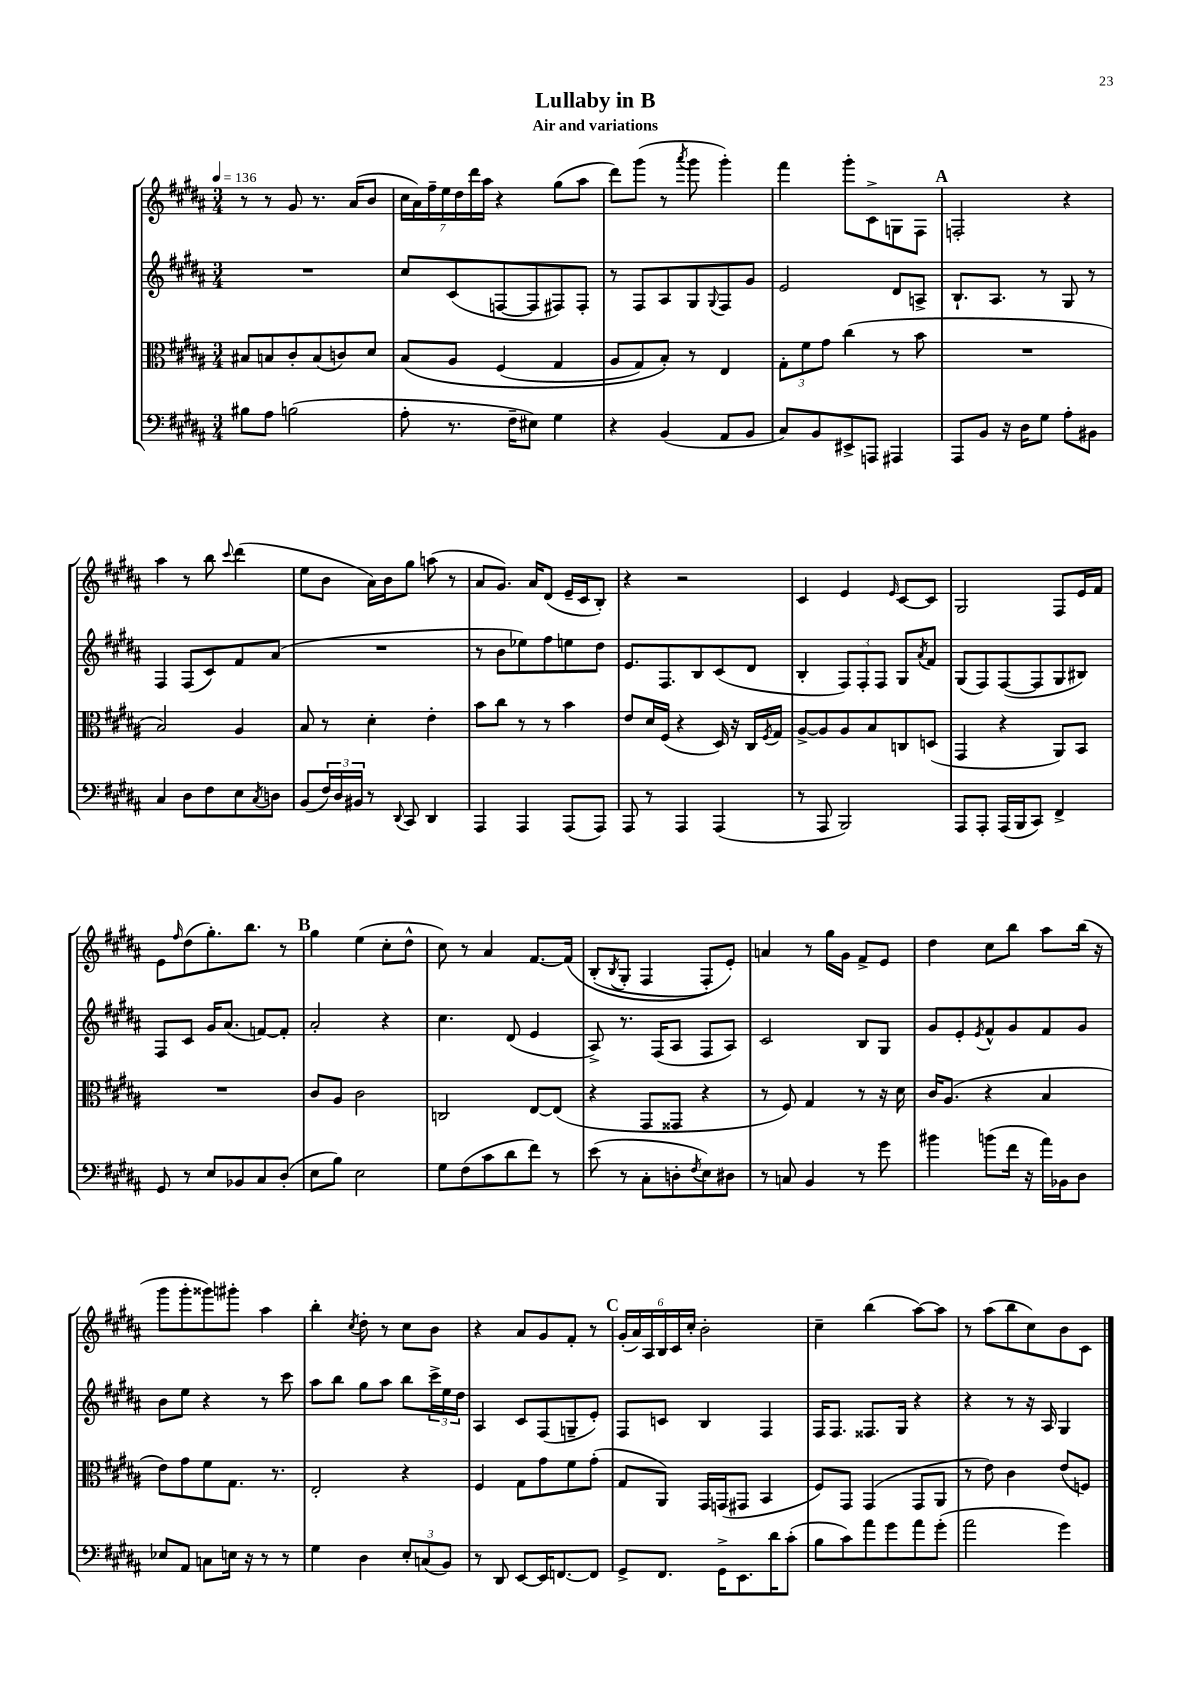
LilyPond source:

\header { title = "Lullaby in B" subtitle = "Air and variations" }
<<
\new StaffGroup <<
\new Staff = "s0" {
    \clef treble \key b \major \numericTimeSignature \time 3/4 \tempo 4 = 136
    r8 r8 gis'8 r8. ais'16( b'8 |
    \tuplet 7/4 { cis''16 ais'16) fis''16-- e''16 dis''16 dis'''16 ais''16 } r4 gis''8( ais''8 |
    dis'''8) gis'''8( r8 \acciaccatura { ais'''8 } gis'''8 gis'''4-.) |
    fis'''4 gis'''8-. cis'8-> g8 fis8 |
    \mark \markup { \bold "A" } f2-. r4 |
    ais''4 r8 b''8 \appoggiatura { cis'''8 } dis'''4( |
    e''8 b'8 ais'16) b'16 gis''8 a''8( r8 |
    ais'8 gis'8.) ais'16 dis'8( e'16-- cis'16 b8-.) |
    r4 r2 |
    cis'4 e'4 \grace { e'16 } cis'8~ cis'8 |
    gis2 fis8 e'16 fis'16 |
    e'8 \grace { fis''16 } dis''8( gis''8.-.) b''8. r8 |
    \mark \markup { \bold "B" } gis''4 e''4( cis''8-. dis''8-^ |
    cis''8) r8 ais'4 fis'8.~ fis'16\( |
    b8-.( \acciaccatura { b8 } gis8-. fis4 fis8-.) e'8-.\) |
    a'4 r8 gis''16 gis'16 fis'8-> e'8 |
    dis''4 cis''8 b''8 ais''8 b''16( r16 |
    gis'''8 gis'''8-. gisis'''8) gis'''8-. ais''4 |
    b''4-. \acciaccatura { cis''8 } dis''8-. r8 cis''8 b'8 |
    r4 ais'8 gis'8 fis'8-. r8 |
    \mark \markup { \bold "C" } \tuplet 6/4 { gis'16-.( ais'16) ais16 b16 cis'16 cis''16-. } b'2-. |
    cis''4-- b''4( ais''8~) ais''8 |
    r8 ais''8( b''8 cis''8) b'8 cis'8 \bar "|." |
}
\new Staff = "s1" {
    \clef treble \key b \major \numericTimeSignature \time 3/4
    R2. |
    cis''8 cis'8( f8~ f8 fis8) fis8-. |
    r8 fis8 ais8 gis8 \appoggiatura { gis8 } fis8 gis'8 |
    e'2 dis'8 a8-> |
    \mark \markup { \bold "A" } b8.-! ais8. r8 gis8 r8 |
    fis4 fis8( cis'8) fis'8 ais'8( |
    R2. |
    r8 b'8 ees''8) fis''8 e''8 dis''8 |
    e'8. fis8. b8 cis'8( dis'8 |
    b4-. \tuplet 3/2 { fis8) fis8-. fis8 } gis8 \acciaccatura { ais'8 } fis'8 |
    gis8( fis8) fis8~( fis8 gis8 bis8) |
    fis8 cis'8 gis'16 ais'8.( f'8~) f'8-. |
    \mark \markup { \bold "B" } ais'2-. r4 |
    cis''4. dis'8( e'4 |
    ais8->) r8. fis16( ais8 fis8 ais8) |
    cis'2 b8 gis8 |
    gis'8 e'8-. \acciaccatura { e'8 } fis'8-^ gis'8 fis'8 gis'8 |
    b'8 e''8 r4 r8 cis'''8 |
    ais''8 b''8 gis''8 ais''8 b''8 \tuplet 3/2 { cis'''16-> e''16 dis''16 } |
    ais4 cis'8 fis8( g8-- e'8-.) |
    \mark \markup { \bold "C" } fis8 c'8 b4 fis4 |
    fis16 fis8. fisis8. gis16 r4 |
    r4 r8 r16 ais16 gis4 \bar "|." |
}
\new Staff = "s2" {
    \clef alto \key b \major \numericTimeSignature \time 3/4
    bis8 b8 cis'8-. b8( c'8) dis'8 |
    b8\( ais8 fis4( gis4 |
    ais8 gis8) b8-.\) r8 e4 |
    \tuplet 3/2 { gis8-. fis'8 gis'8 } cis''4( r8 b'8 |
    \mark \markup { \bold "A" } R2. |
    b2) ais4 |
    b8 r8 dis'4-. e'4-. |
    b'8 cis''8 r8 r8 b'4 |
    e'8 dis'16 fis16( r4 dis16) r16 cis16 \acciaccatura { fis8 } gis16 |
    ais8~-> ais8 ais8 b8 c8 d8( |
    gis,4 r4 ais,8) b,8 |
    R2. |
    \mark \markup { \bold "B" } cis'8 ais8 cis'2 |
    c2 e8~ e8( |
    r4 gis,8 gisis,8 r4 |
    r8 fis8) gis4 r8 r16 dis'16 |
    cis'16 ais8.( r4 b4 |
    e'8) gis'8 fis'8 gis8. r8. |
    e2-. r4 |
    fis4 gis8 gis'8 fis'8 gis'8-.( |
    \mark \markup { \bold "C" } gis8 ais,8) gis,16 g,16( gis,8 b,4 |
    fis8) gis,8 gis,4( gis,8 ais,8 |
    r8 e'8) cis'4 e'8( f8) \bar "|." |
}
\new Staff = "s3" {
    \clef bass \key b \major \numericTimeSignature \time 3/4
    bis8 ais8 b2( |
    ais8-. r8. fis16-- eis8) gis4 |
    r4 b,4( ais,8 b,8 |
    cis8) b,8 eis,8-> a,,8 ais,,4 |
    \mark \markup { \bold "A" } ais,,8 b,8 r16 dis16 gis8 ais8-. bis,8 |
    cis4 dis8 fis8 e8 \acciaccatura { cis8 } d8 |
    b,8( \tuplet 3/2 { fis16) dis16 bis,16 } r8 \appoggiatura { dis,8 } cis,8 dis,4 |
    ais,,4 ais,,4 ais,,8( ais,,8) |
    ais,,8 r8 ais,,4 ais,,4( |
    r8 ais,,8 b,,2) |
    ais,,8 ais,,8-. ais,,16( b,,16 cis,8) fis,4-> |
    gis,8 r8 e8 bes,8 cis8 dis8-.( |
    \mark \markup { \bold "B" } e8 b8) e2 |
    gis8 fis8( cis'8 dis'8 fis'8) r8 |
    e'8( r8 cis8-. d8-. \acciaccatura { fis8 } e8) dis8 |
    r8 c8 b,4 r8 gis'8 |
    bis'4 b'8( fis'16 r16 ais'16) bes,16 dis8 |
    ees8 ais,8 c8 e16 r16 r8 r8 |
    gis4 dis4 \tuplet 3/2 { e8-. c8( b,8) } |
    r8 dis,8 e,8~ e,16 f,8.~ f,8 |
    \mark \markup { \bold "C" } gis,8-> fis,8. gis,16-> e,8. dis'16 cis'8-.( |
    b8 cis'8) ais'8 gis'8 ais'8 gis'8-.( |
    ais'2 gis'4) \bar "|." |
}
>>
>>
\layout { \context { \Score \remove "Bar_number_engraver" } }
